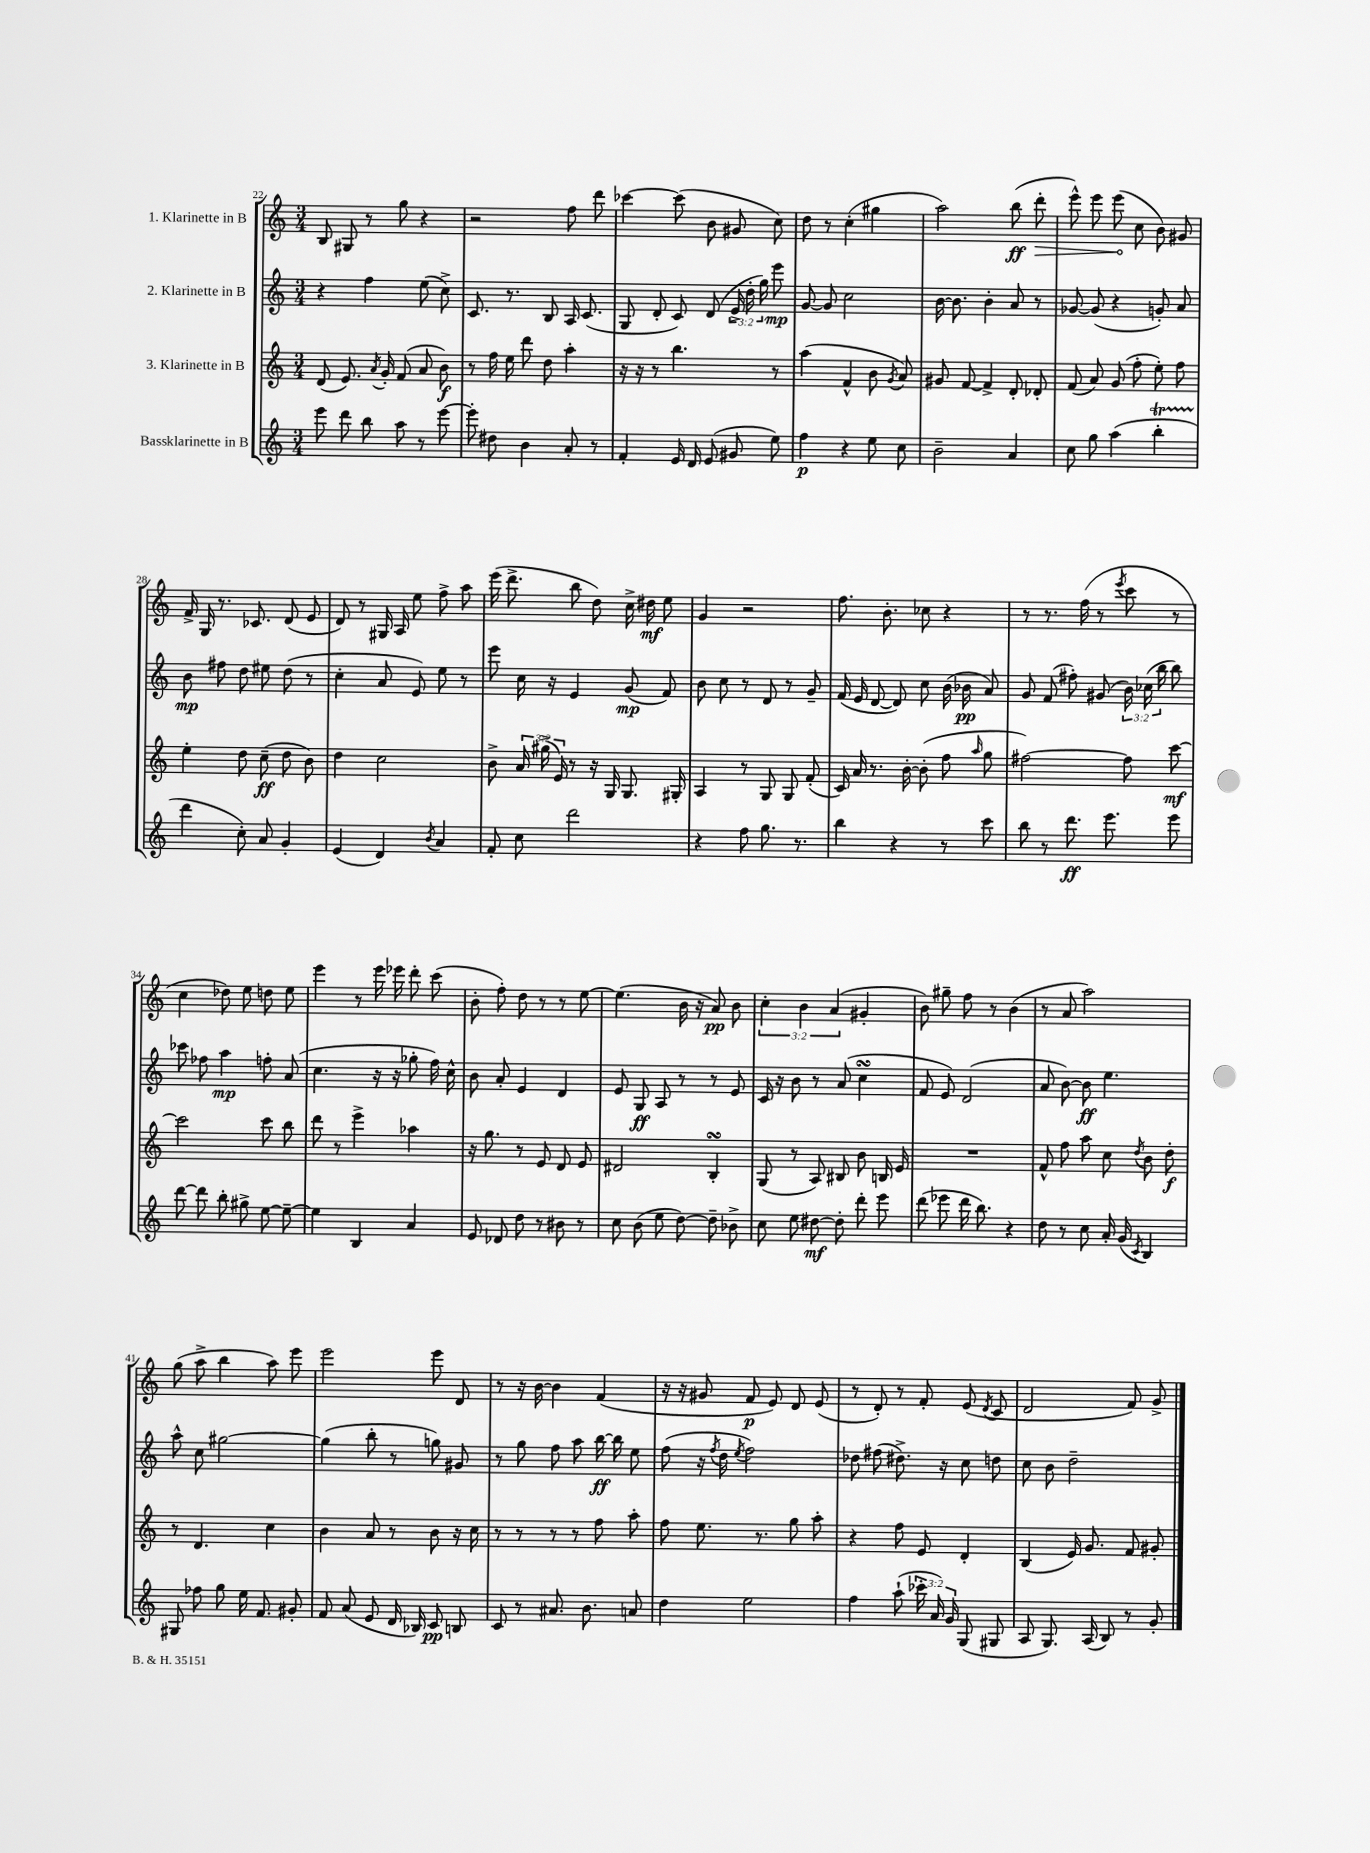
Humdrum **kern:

**kern	**dynam	**kern	**dynam	**kern	**dynam	**kern	**dynam
*part4	*part4	*part3	*part3	*part2	*part2	*part1	*part1
*staff4	*staff4	*staff3	*staff3	*staff2	*staff2	*staff1	*staff1
*I"Bassklarinette in B	*	*I"3. Klarinette in B	*	*I"2. Klarinette in B	*	*I"1. Klarinette in B	*
*clefG2	*	*clefG2	*	*clefG2	*	*clefG2	*
*k[]	*	*k[]	*	*k[]	*	*k[]	*
*M3/4	*	*M3/4	*	*M3/4	*	*M3/4	*
=22	=22	=22	=22	=22	=22	=22	=22
8eee\	.	(8d/	.	4r	.	8B/	.
8ddd\	.	8.e/)	.	.	.	8G#X/	.
8bb\	.	.	.	4ff\	.	8r	.
.	.	8qa/	.	.	.	.	.
.	.	16g'/	.	.	.	.	.
8aa\	.	(8f/	.	.	.	8gg\	.
8r	.	8a/	.	(8ee\	.	4r	.
[8eee\	.	8b\)	f	8cc^\)	.	.	.
=23	=23	=23	=23	=23	=23	=23	=23
8eee'\]	.	8r	.	8.c/	.	2r	.
8dd#X\	.	16ff\	.	.	.	.	.
.	.	16ee\	.	8.r	.	.	.
4b\	.	8ddd\	.	.	.	.	.
.	.	8dd\	.	8B/	.	.	.
8a'/	.	4aa'\	.	16A/	.	8ff\	.
.	.	.	.	(8.c/	.	.	.
8r	.	.	.	.	.	8ddd\	.
=24	=24	=24	=24	=24	=24	=24	=24
4f'/	.	16r	.	8G/	.	[4ccc-X\	.
.	.	16r	.	.	.	.	.
.	.	8r	.	8d'/	.	.	.
16e/	.	4.bb\	.	8c/)	.	(8ccc-\]	.
16d/	.	.	.	.	.	.	.
(8e/	.	.	.	(8d/	.	8b\	.
8g#X/	.	.	.	24e^/	.	8g#X/	.
.	.	.	.	24dd'\	.	.	.
.	.	.	.	24gg\)	.	.	.
8ee\)	.	8r	.	8eee\	mp	8cc\)	.
=25	=25	=25	=25	=25	=25	=25	=25
4ff\	p	(4aa\	.	[8g/	.	8dd\	.
.	.	.	.	8g/]	.	8r	.
4r	.	4f^^/	.	2cc\	.	(4cc'\	.
8ee\	.	8b\	.	.	.	4gg#X\	.
.	.	8qg/	.	.	.	.	.
8cc\	.	8a/)	.	.	.	.	.
=26	=26	=26	=26	=26	=26	=26	=26
2b~\	.	8g#X/	.	[16b\	.	2aa\)	.
.	.	.	.	8.b\]	.	.	.
.	.	[8f/	.	.	.	.	.
.	.	4f^/]	.	4b'\	.	.	.
4a/	.	8d'/	.	8a/	.	(8bb\	ff
!	!	!	!	!	!	!	!LO:HP:b
.	.	8d-X'/	.	8r	.	8ddd'\	>
=27	=27	=27	=27	=27	=27	=27	=27
8cc\	.	(8f/	.	[8g-X/	.	8eee^^\)	.
8gg\	.	8a/)	.	(8g-/]	.	8eee\	.
(4aa\	.	(8g/	.	4r	.	(8eee\	.
.	.	8ff'\	.	.	.	8cc\	]
4bbt'\	.	8ee'\)	.	8gn'/)	.	8b\)	.
.	.	8ff\	.	8a/	.	8g#X/	.
!!LO:LB:g=z
=28	=28	=28	=28	=28	=28	=28	=28
4ddd\	.	4ee'\	.	8b\	mp	16f^/	.
.	.	.	.	.	.	16G/	.
.	.	.	.	8ff#X\	.	8.r	.
8cc'\)	.	8dd\	.	8dd\	.	.	.
.	.	.	.	.	.	8.c-X/	.
8a/	.	(8cc~\	ff	8ee#X\	.	.	.
4g'/	.	8dd\	.	(8dd\	.	(8d/	.
.	.	8b\)	.	8r	.	8e/	.
=29	=29	=29	=29	=29	=29	=29	=29
(4e/	.	4dd\	.	4cc'\	.	8d/)	.
.	.	.	.	.	.	8r	.
4d/)	.	2cc\	.	8a/	.	16G#X/	.
.	.	.	.	.	.	16A/	.
.	.	.	.	8e/)	.	8ee\	.
8qb/	.	.	.	.	.	.	.
4a/	.	.	.	8ee\	.	8ff^\	.
.	.	.	.	8r	.	8aa\	.
=30	=30	=30	=30	=30	=30	=30	=30
8f'/	.	8b^\	.	8eee\	.	(16eee\	.
.	.	.	.	.	.	8.ddd^\	.
8cc\	.	24a/	.	16cc\	.	.	.
.	.	(24gg#X^\	.	.	.	.	.
.	.	.	.	16r	.	.	.
.	.	24e/)	.	.	.	.	.
2ddd\	.	8r	.	4e/	.	8bb\	.
.	.	16r	.	.	.	8dd\)	.
.	.	16G/	.	.	.	.	.
.	.	8.G/	.	(8g/	mp	16cc^\	.
.	.	.	.	.	.	16dd#X\	mf
.	.	.	.	8f/)	.	8ee\	.
.	.	16G#X'/	.	.	.	.	.
=31	=31	=31	=31	=31	=31	=31	=31
4r	.	4A/	.	8b\	.	4g/	.
.	.	.	.	8cc\	.	.	.
8ff\	.	8r	.	8r	.	2r	.
8.gg\	.	8G/	.	8d/	.	.	.
.	.	8G/	.	8r	.	.	.
8.r	.	.	.	.	.	.	.
.	.	(8f'/	.	8g~/	.	.	.
=32	=32	=32	=32	=32	=32	=32	=32
4bb\	.	16c/)	.	(16f/	.	8.ff\	.
.	.	16a/	.	16e/	.	.	.
.	.	8.r	.	[8d/	.	.	.
.	.	.	.	.	.	8.b'\	.
4r	.	.	.	8d/])	.	.	.
.	.	[16b'\	.	.	.	.	.
.	.	(8b'\]	.	8cc\	.	8cc-X\	.
8r	.	8ff\	.	(16b\	.	4r	.
.	.	.	.	16b-X\	pp	.	.
.	.	16qqaa/	.	.	.	.	.
8ccc\	.	8gg\	.	8a/)	.	.	.
=33	=33	=33	=33	=33	=33	=33	=33
8bb\	.	[2ff#X\)	.	8g/	.	8r	.
8r	.	.	.	(8f/	.	8.r	.
8.ddd\	ff	.	.	8ff#X'\)	.	.	.
.	.	.	.	.	.	(16ff\	.
.	.	.	.	(8g#X/	.	8r	.
8.eee\	.	.	.	.	.	.	.
.	.	.	.	.	.	8qeee/	.
.	.	8ff#\]	.	24b\)	.	8ccc\	.
.	.	.	.	(24cc-X\	.	.	.
.	.	.	.	24bb\	.	.	.
8eee\	.	[8ccc\	mf	8bb\)	.	8r	.
!!LO:LB:g=z
=34	=34	=34	=34	=34	=34	=34	=34
[8ddd\	.	2ccc\]	.	8ccc-X\	.	4cc\	.
8ddd\]	.	.	.	8ff-X\	.	.	.
8bb'\	.	.	.	4aa\	mp	8dd-X\)	.
8gg#X^\	.	.	.	.	.	8ee\	.
[8ee\	.	8ccc\	.	8ffn'\	.	8ddn\	.
8ee~\_	.	8bb\	.	(8a/	.	8ee\	.
=35	=35	=35	=35	=35	=35	=35	=35
4ee\]	.	8ddd\	.	4.cc\	.	4eee\	.
.	.	8r	.	.	.	.	.
4B/	.	4eee^\	.	.	.	8r	.
.	.	.	.	16r	.	16eee\	.
.	.	.	.	16r	.	16eee-X\	.
4a/	.	4aa-X\	.	8gg-X'\	.	8ddd'\	.
.	.	.	.	16ff\)	.	(8ccc\	.
.	.	.	.	16cc^^\	.	.	.
=36	=36	=36	=36	=36	=36	=36	=36
8e/	.	16r	.	8b\	.	8b'\	.
.	.	8.gg\	.	.	.	.	.
8d-X/	.	.	.	8a'/	.	8ff'\)	.
8dd\	.	8r	.	4e/	.	8dd\	.
8r	.	8e/	.	.	.	8r	.
8b#X\	.	8d/	.	4d/	.	8r	.
8r	.	8e/	.	.	.	[8ee\	.
=37	=37	=37	=37	=37	=37	=37	=37
8cc\	.	2d#X/	.	8e/	.	(4.ee\]	.
(8b\	.	.	.	8G/	ff	.	.
8ee\	.	.	.	8A/	.	.	.
[8dd\)	.	.	.	8r	.	16b\	.
.	.	.	.	.	.	16r	.
8dd~\]	.	4BsSsS'/	.	8r	.	8a/)	pp
8b-X^\	.	.	.	8e/	.	8b\	.
=38	=38	=38	=38	=38	=38	=38	=38
8cc\	.	(8G/	.	16c/	.	6cc'\	.
.	.	.	.	16r	.	.	.
8ee\	.	8r	.	8b\	.	.	.
.	.	.	.	.	.	6b\	.
[8dd#X\	mf	8A/)	.	8r	.	.	.
.	.	.	.	.	.	(6a/	.
8dd#'\]	.	8B#X/	.	(8a/	.	.	.
8ddd'\	.	8b\	.	4ccsSSs\	.	4g#X'/	.
8eee\	.	16Bn/	.	.	.	.	.
.	.	16e/	.	.	.	.	.
=39	=39	=39	=39	=39	=39	=39	=39
(8ddd\	.	2.r	.	8f/	.	8b\)	.
8eee-X\	.	.	.	8e/)	.	8gg#X~\	.
16ddd\	.	.	.	(2d/	.	8ff\	.
8.bb\)	.	.	.	.	.	.	.
.	.	.	.	.	.	8r	.
4r	.	.	.	.	.	(4b\	.
=40	=40	=40	=40	=40	=40	=40	=40
8dd\	.	8f^^/	.	8a/	.	8r	.
8r	.	8ff\	.	[8b\)	.	8a/	.
8cc\	.	8aa\	.	8b\]	ff	2aa\)	.
16a'/	.	8cc\	.	4.ee\	.	.	.
(16g/	.	.	.	.	.	.	.
8qc/	.	8qdd/	.	.	.	.	.
4B/)	.	8b\	.	.	.	.	.
.	.	8dd'\	f	.	.	.	.
!!LO:LB:g=z
=41	=41	=41	=41	=41	=41	=41	=41
8G#X/	.	8r	.	8aa^^\	.	(8gg\	.
8ff-X\	.	4.d/	.	8cc\	.	8aa^\	.
8gg\	.	.	.	[2gg#X\	.	4bb\	.
16ee\	.	.	.	.	.	.	.
8.f/	.	.	.	.	.	.	.
.	.	4cc\	.	.	.	8aa\)	.
8g#X'/	.	.	.	.	.	8eee\	.
=42	=42	=42	=42	=42	=42	=42	=42
8f/	.	4b\	.	(4gg#\]	.	2eee\	.
(8a/	.	.	.	.	.	.	.
8e/	.	8a/	.	8bb'\	.	.	.
16d/	.	8r	.	8r	.	.	.
16B-X/)	.	.	.	.	.	.	.
8c/	pp	8b\	.	8ggn\)	.	8eee\	.
8Bn/	.	16r	.	8g#X/	.	8d/	.
.	.	16cc\	.	.	.	.	.
=43	=43	=43	=43	=43	=43	=43	=43
8c/	.	8r	.	8r	.	8r	.
8r	.	8r	.	8gg\	.	16r	.
.	.	.	.	.	.	[16b\	.
8.a#X/	.	8r	.	8ff\	.	4b\]	.
.	.	8r	.	8aa\	.	.	.
8.b\	.	.	.	.	.	.	.
.	.	8ff\	.	[16bb\	ff	(4f/	.
.	.	.	.	16bb\]	.	.	.
8an/	.	8aa'\	.	8ee\	.	.	.
=44	=44	=44	=44	=44	=44	=44	=44
4dd\	.	8ff\	.	(8ff\	.	16r	.
.	.	.	.	.	.	16r	.
.	.	8.ee\	.	16r	.	8g#X/	.
.	.	.	.	8qff/	.	.	.
.	.	.	.	16dd\	.	.	.
.	.	.	.	8qee/	.	.	.
2ee\	.	.	.	2ff\)	.	8f/	p
.	.	8.r	.	.	.	.	.
.	.	.	.	.	.	8e/)	.
.	.	8gg\	.	.	.	8d/	.
.	.	8aa'\	.	.	.	(8e/	.
=45	=45	=45	=45	=45	=45	=45	=45
4ff\	.	4r	.	8dd-X\	.	8r	.
.	.	.	.	(8ff#X\	.	8d'/)	.
(8aa`\	.	8ff\	.	8.dd#X^\)	.	8r	.
24ccc-X'\	.	8e/	.	.	.	8f'/	.
24a/)	.	.	.	.	.	.	.
.	.	.	.	16r	.	.	.
24g/	.	.	.	.	.	.	.
(8G/	.	4d'/	.	8cc\	.	(8e/	.
.	.	.	.	.	.	8qd/	.
8G#X/	.	.	.	8ddn\	.	8c/	.
=46	=46	=46	=46	=46	=46	=46	=46
8A/	.	(4B/	.	8cc\	.	2d/	.
8.G/)	.	.	.	8b\	.	.	.
.	.	16e/)	.	2dd~\	.	.	.
(16A/	.	8.g/	.	.	.	.	.
8B/)	.	.	.	.	.	.	.
8r	.	8f/	.	.	.	8f/)	.
8g'/	.	8g#X'/	.	.	.	8g^/	.
==	==	==	==	==	==	==	==
*-	*-	*-	*-	*-	*-	*-	*-
